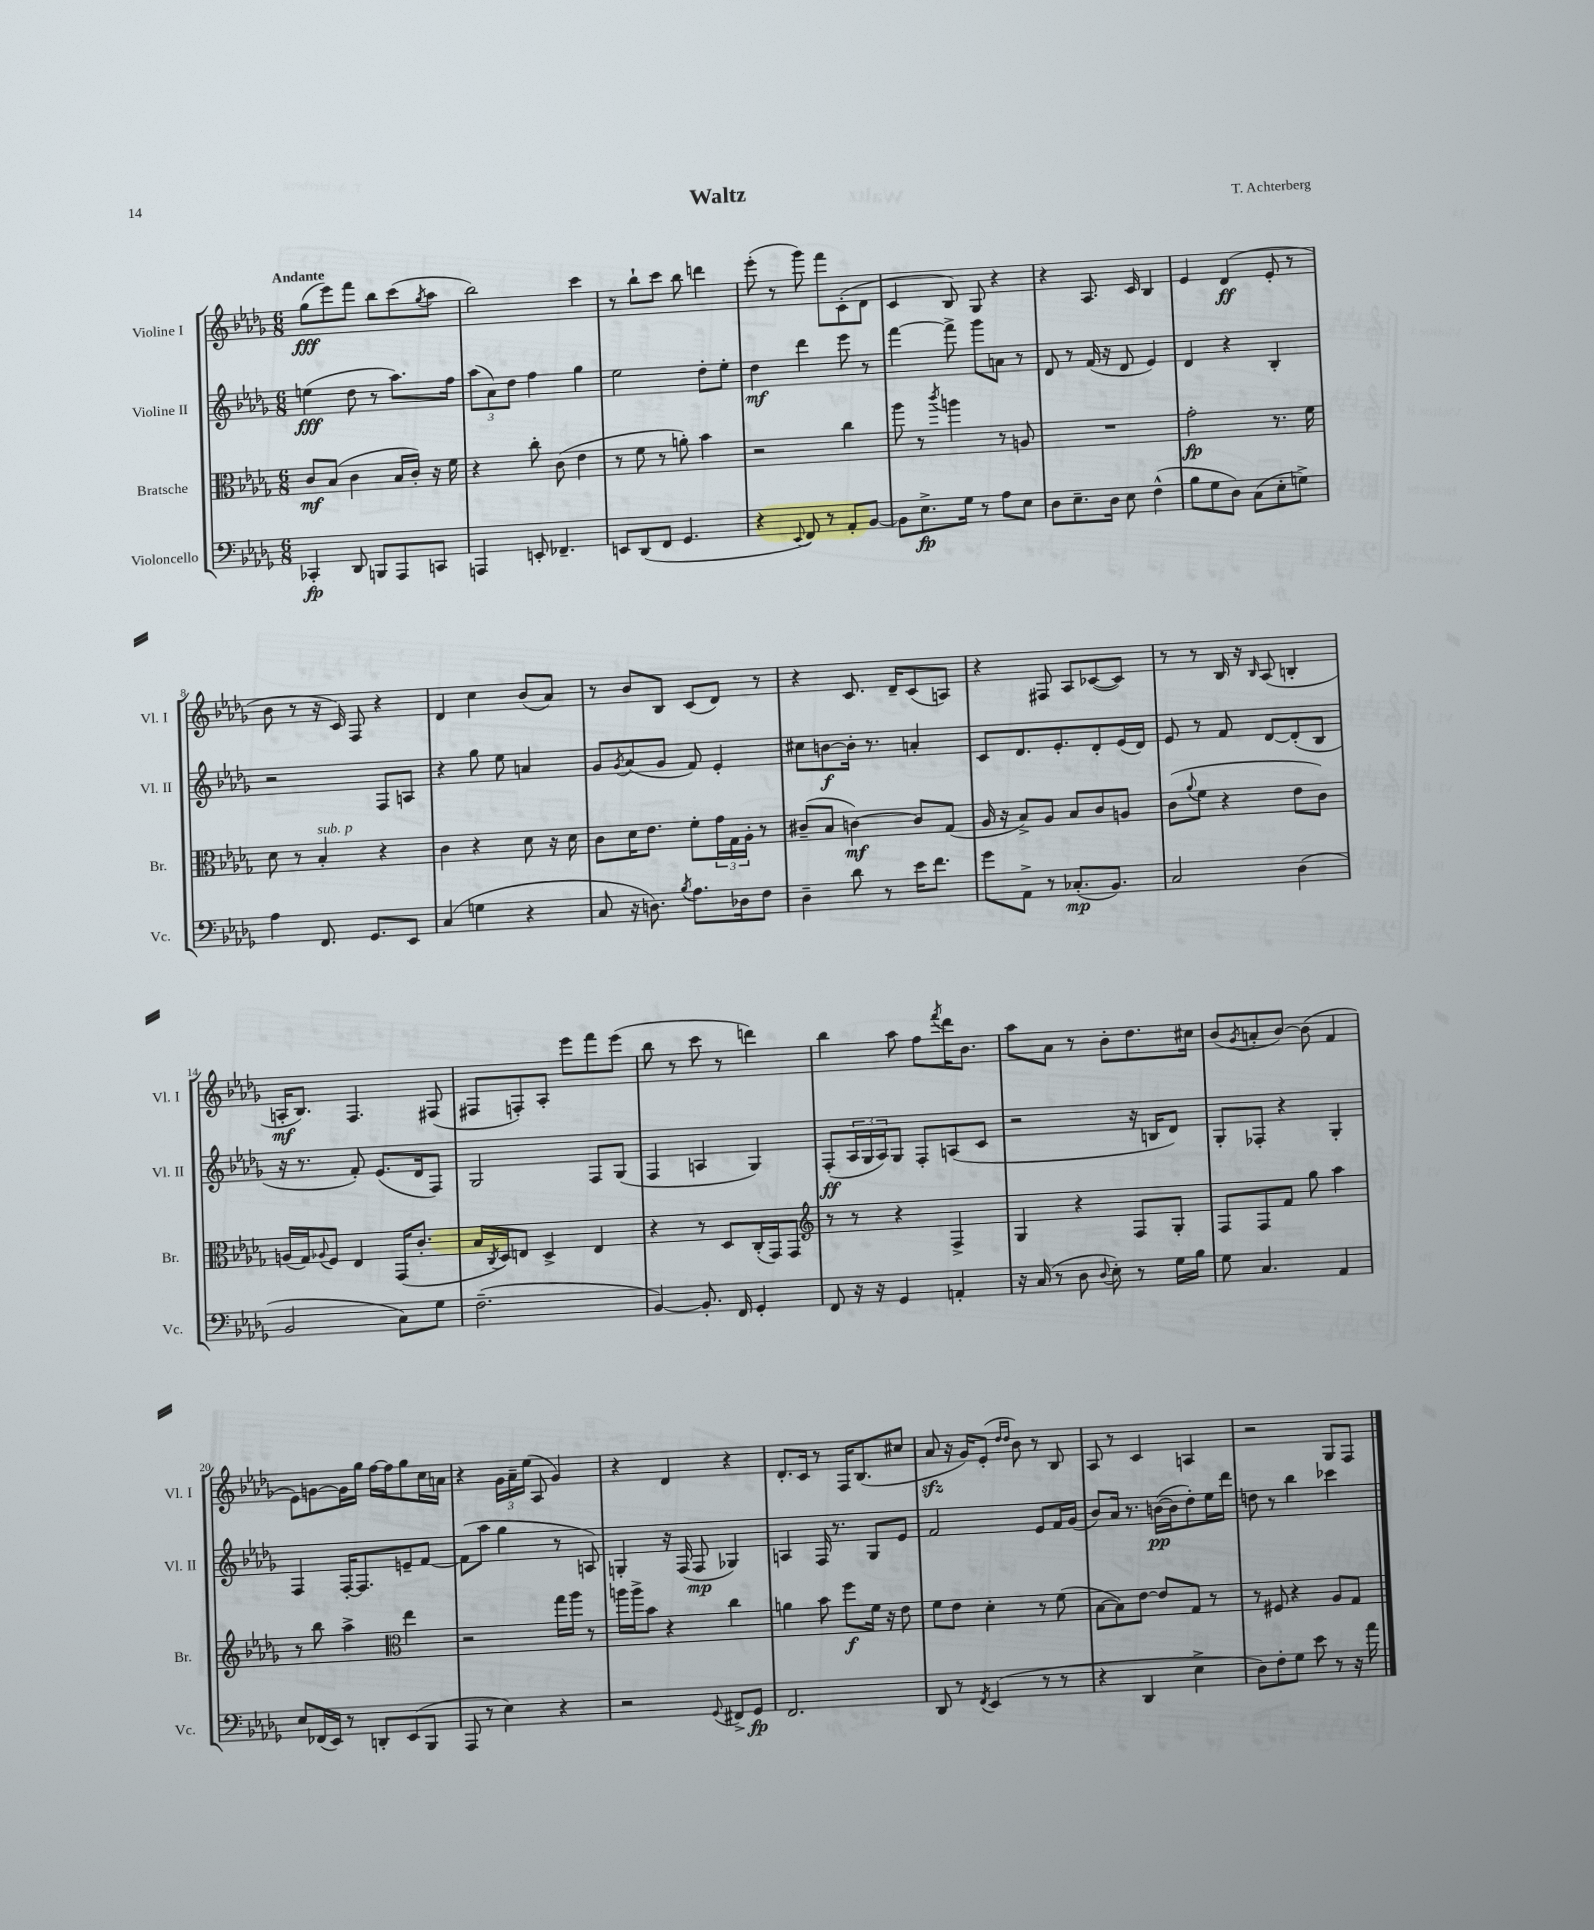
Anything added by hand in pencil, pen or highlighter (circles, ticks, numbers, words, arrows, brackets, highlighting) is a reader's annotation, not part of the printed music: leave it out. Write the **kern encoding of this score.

**kern	**dynam	**kern	**dynam	**kern	**dynam	**kern	**dynam
*part4	*part4	*part3	*part3	*part2	*part2	*part1	*part1
*staff4	*staff4	*staff3	*staff3	*staff2	*staff2	*staff1	*staff1
*I"Violoncello	*	*I"Bratsche	*	*I"Violine II	*	*I"Violine I	*
*I'Vc.	*	*I'Br.	*	*I'Vl. II	*	*I'Vl. I	*
*clefF4	*	*clefC3	*	*clefG2	*	*clefG2	*
*k[b-e-a-d-g-]	*	*k[b-e-a-d-g-]	*	*k[b-e-a-d-g-]	*	*k[b-e-a-d-g-]	*
*M6/8	*	*M6/8	*	*M6/8	*	*M6/8	*
=1	=1	=1	=1	=1	=1	=1	=1
!	!	!	!	!	!	!LO:TX:a:B:t=Andante	!
4CC-X'/	fp	8c/L	mf	(4een\	fff	(8gg-\L	fff
.	.	(8B-/J	.	.	.	8eee-\)	.
8DD-/	.	4c\	.	8dd-\	.	8fff\J	.
8BBBn/L	.	.	.	8r	.	8bb-\L	.
8AAA-/	.	16B-/LL	.	8.aa-\L)	.	(8ccc\	.
.	.	16c'/JJ)	.	.	.	.	.
.	.	.	.	.	.	8qgg-/	.
8CCn/J	.	16r	.	.	.	8aa-\J	.
.	.	16f\	.	16ff\Jk	.	.	.
=2	=2	=2	=2	=2	=2	=2	=2
4AAAn/	.	4r	.	(12aa-\L	.	2bb-\)	.
.	.	.	.	12a-\)	.	.	.
.	.	.	.	12dd-\J	.	.	.
8EEn'/	.	8cc'\	.	4ff\	.	.	.
4.FF-X~/	.	(8c\	.	.	.	.	.
.	.	4e-\	.	4gg-\	.	4ccc\	.
=3	=3	=3	=3	=3	=3	=3	=3
8EEn/L	.	8r	.	2ee-\	.	8r	.
(8DD-/	.	8f\	.	.	.	8bb-`\L	.
8FF/J	.	8r	.	.	.	8ccc\J	.
4.GG-/	.	8an'\)	.	.	.	8bb-\	.
.	.	4b-\	.	8dd-'\L	.	4dddn\	.
.	.	.	.	8ee-'\J	.	.	.
=4	=4	=4	=4	=4	=4	=4	=4
4r	.	2r	.	4dd-\	mf	(8eee-'\	.
.	.	.	.	.	.	8r	.
8qqEE-/	.	.	.	.	.	.	.
8FF/)	.	.	.	4ddd-\	.	8ggg-\)	.
8r	.	.	.	.	.	8fff\L	.
8AA-'/L	.	4cc\	.	8eee-\	.	(8c'\	.
[8BB-/J	.	.	.	8r	.	8d-\J	.
=5	=5	=5	=5	=5	=5	=5	=5
8BB-\L]	.	8aa-\	.	[4fff\	.	4c/	.
8.E-^\	fp	8r	.	.	.	.	.
.	.	8qccc/	.	.	.	.	.
.	.	4aan\	.	8fff^\]	.	8B-/)	.
16G-\Jk	.	.	.	.	.	.	.
8r	.	.	.	8ggg-\L	.	8G-/	.
8A-\L	.	8r	.	8an\J	.	4r	.
8E-\J	.	8An/	.	8r	.	.	.
=6	=6	=6	=6	=6	=6	=6	=6
8D-\L	.	2.r	.	8d-/	.	4r	.
8.E-~\	.	.	.	8r	.	.	.
.	.	.	.	(16f/	.	8.A-/	.
16D-\Jk	.	.	.	16r	.	.	.
8E-\	.	.	.	8d-/	.	.	.
.	.	.	.	.	.	16c/	.
(4F^^\	.	.	.	4e-/)	.	4B-/	.
=7	=7	=7	=7	=7	=7	=7	=7
8B-\L	.	2g-'\	fp	4d-/	.	4e-/	.
8G-\	.	.	.	.	.	.	.
8D-\J)	.	.	.	4r	.	(4d-/	ff
(8C\L	.	.	.	.	.	.	.
8E-'\	.	8.r	.	4B-'/	.	8e-'/	.
8Gn^\J)	.	.	.	.	.	8r	.
.	.	16f\	.	.	.	.	.
!!LO:LB:g=z
=8	=8	=8	=8	=8	=8	=8	=8
4A-\	.	8d-\	.	2r	.	8b-\	.
.	.	8r	.	.	.	8r	.
!	!	!LO:TX:a:i:t=sub. p	!	!	!	!	!
8.FF/	.	4B-'/	.	.	.	16r	.
.	.	.	.	.	.	16c/)	.
.	.	.	.	.	.	8F/	.
8.GG-/L	.	.	.	.	.	.	.
.	.	4r	.	8F/L	.	4r	.
8EE-/J	.	.	.	8An/J	.	.	.
=9	=9	=9	=9	=9	=9	=9	=9
(4C/	.	4c\	.	4r	.	4d-/	.
4Gn\	.	4r	.	8gg-\	.	4cc\	.
.	.	.	.	8ee-\	.	.	.
4r	.	8d-\	.	4an/	.	(8b-/L	.
.	.	16r	.	.	.	8a-/J)	.
.	.	16d-\	.	.	.	.	.
=10	=10	=10	=10	=10	=10	=10	=10
8C/	.	8c\L	.	8g-/L	.	8r	.
.	.	.	.	8qg-/	.	.	.
16r	.	16d-\K	.	(8a-/	.	8b-/L	.
8.Dn\)	.	8.e-\J	.	.	.	.	.
.	.	.	.	8g-/J	.	8B-/J	.
8qB-/	.	.	.	.	.	.	.
8.A-\L	.	8f'\L	.	8f/)	.	(8c/L	.
.	.	24g-\L	.	4e-'/	.	8d-/J)	.
.	.	24G-\	.	.	.	.	.
16D-X\k	.	.	.	.	.	.	.
.	.	24A-'\JJ	.	.	.	.	.
8F\J	.	8r	.	.	.	8r	.
=11	=11	=11	=11	=11	=11	=11	=11
4D-~\	.	(8c#X~/L	.	8cc#X\L	.	4r	.
.	.	8B-/J	.	[8bn\	f	.	.
8d-\	.	[4cn\)	mf	16b'\Jk]	.	8.c/	.
.	.	.	.	8.r	.	.	.
8r	.	.	.	.	.	.	.
.	.	.	.	.	.	16d-~/KL	.
16e-\KL	.	8c/L]	.	4an'/	.	(8c/	.
8.f\J	.	.	.	.	.	.	.
.	.	(8G-/J	.	.	.	8An/J)	.
=12	=12	=12	=12	=12	=12	=12	=12
8g-\L	.	16A-/	.	8c/L	.	4r	.
.	.	16r	.	.	.	.	.
8AA-^\J	.	8B-^/L)	.	8.d-/	.	.	.
8r	.	8A-/J	.	.	.	8F#X/	.
.	.	.	.	8.e-'/	.	.	.
(8.C-X'/L	mp	8B-/L	.	.	.	8A-/L	.
.	.	8c/	.	8d-'/	.	([8c-X/	.
8.BB-/J)	.	.	.	.	.	.	.
.	.	8An/J	.	(16e-/L	.	8c-/J])	.
.	.	.	.	16d-/JJ)	.	.	.
=13	=13	=13	=13	=13	=13	=13	=13
2C/	.	(8c\L	.	8e-/	.	8r	.
.	.	8qqa-/	.	.	.	.	.
.	.	8f\J	.	8r	.	8r	.
.	.	4r	.	8f/	.	16B-/	.
.	.	.	.	.	.	16r	.
.	.	.	.	.	.	16qqB-/	.
.	.	.	.	[8d-/L	.	(8A-/	.
(4D-\	.	8e-\L	.	(8d-'/]	.	4Bn'/	.
.	.	8c\J)	.	8B-/J	.	.	.
!!LO:LB:g=z
=14	=14	=14	=14	=14	=14	=14	=14
2BB-/	.	(16An/LL	.	16r	.	16An'/KL	mf
.	.	16G-/J)	.	8.r	.	8.B-/J)	.
.	.	8qqA-X/	.	.	.	.	.
.	.	8F/J	.	.	.	.	.
.	.	4E-/	.	8f'/)	.	4.F/	.
.	.	.	.	(8.e-/L	.	.	.
8C\L)	.	(16GG-/KL	.	.	.	.	.
.	.	8.c'/J	.	16d-/k	.	.	.
8G-\J	.	.	.	8F/J)	.	(8F#X/	.
=15	=15	=15	=15	=15	=15	=15	=15
(2.F~\	.	16B-/LL	.	2G-/	.	8F#X/L	.
.	.	8qC/	.	.	.	.	.
.	.	16D-/J)	.	.	.	.	.
.	.	8En/J	.	.	.	8Fn'/)	.
.	.	4D-^/	.	.	.	8A-'/J	.
.	.	.	.	.	.	8eee-\L	.
.	.	4E/	.	8F/L	.	8fff\	.
.	.	.	.	(8G-/J	.	(8eee-\J	.
=16	=16	=16	=16	=16	=16	=16	=16
[4BB-/)	.	4r	.	4F/	.	8bb-\	.
.	.	.	.	.	.	8r	.
8.BB-'/]	.	8r	.	4An/	.	8ccc\	.
.	.	8D-/L	.	.	.	8r	.
16FF/	.	.	.	.	.	.	.
4GG-'/	.	(16C'/L	.	4G-/)	.	4dddn\)	.
.	.	16GG-/J)	.	.	.	.	.
.	.	8GG-/J	.	.	.	.	.
=17	=17	=17	=17	=17	=17	=17	=17
*	*	*clefG2	*	*	*	*	*
8FF/	.	8r	.	(8F'/L	ff	4bb-\	.
16r	.	8r	.	24A-/L	.	.	.
.	.	.	.	24G-/	.	.	.
16r	.	.	.	.	.	.	.
.	.	.	.	24A-/J)	.	.	.
4GG-/	.	4r	.	8G-/J	.	8aa-\	.
.	.	.	.	8F'/L	.	8ff\L	.
.	.	.	.	.	.	8qfff/	.
4AAn'/	.	4F^/	.	(8An/	.	16ddd-\K	.
.	.	.	.	.	.	8.b-\J	.
.	.	.	.	8c/J	.	.	.
=18	=18	=18	=18	=18	=18	=18	=18
16r	.	4G-/	.	2r	.	8aa-\L	.
(16C/	.	.	.	.	.	.	.
8r	.	.	.	.	.	8a-\J	.
8D-\	.	4r	.	.	.	8r	.
8qqD-/	.	.	.	.	.	.	.
8E-'\)	.	.	.	.	.	8b-'\L	.
8r	.	8F/L	.	16r	.	8.dd-\	.
.	.	.	.	16Bn/KL	.	.	.
16G-\LL	.	8G-'/J	.	8d-/J)	.	.	.
16B-\JJ	.	.	.	.	.	16cc#X\Jk	.
=19	=19	=19	=19	=19	=19	=19	=19
8G-\	.	8F/L	.	8G-'/L	.	(8b-/L	.
.	.	.	.	.	.	8qg-/	.
4.C/	.	8F/	.	8F-X'/J	.	8an'/	.
.	.	8f/J	.	4r	.	[8b-/J)	.
.	.	8gg-\	.	.	.	(8b-\]	.
4AA-/	.	4aa-\	.	4G-'/	.	4f/	.
!!LO:LB:g=z
=20	=20	=20	=20	=20	=20	=20	=20
8E-/L	.	8r	.	4F/	.	8e-\L)	.
(16FF-X/L	.	8bb-\	.	.	.	[8gn\	.
16EE-/JJ)	.	.	.	.	.	.	.
8r	.	4aa-^\	.	[16F'/KL	.	16g\L]	.
.	.	.	.	8.F/]	.	16gg-\JJ	.
8DDn'/L	.	.	.	.	.	[16ff\LL	.
.	.	.	.	.	.	16ff\J]	.
*	*	*clefC3	*	*	*	*	*
(8EE-/	.	4ee-\	.	8en~/	.	8gg-\	.
8BBB-/J	.	.	.	[8f/J	.	16cc\L	.
.	.	.	.	.	.	16an\JJ	.
=21	=21	=21	=21	=21	=21	=21	=21
8AAA-/	.	2r	.	(8f\L]	.	4r	.
8r	.	.	.	8aa-\J	.	.	.
4E-\)	.	.	.	4gg-\	.	24g-\LL	.
.	.	.	.	.	.	24a-~\	.
.	.	.	.	.	.	(24ee-\JJ	.
.	.	.	.	.	.	8A-/	.
4r	.	16gg-\LL	.	8r	.	4g-/)	.
.	.	16aa-\JJ	.	.	.	.	.
.	.	8r	.	8An/)	.	.	.
=22	=22	=22	=22	=22	=22	=22	=22
2r	.	16aan\LL	.	4Gn'/	.	4r	.
.	.	16aa^\J	.	.	.	.	.
.	.	8b-\J	.	.	.	.	.
.	.	4r	.	16r	.	4d-/	.
.	.	.	.	(16F/	.	.	.
.	.	.	.	8F/	mp	.	.
8qqGG-/	.	.	.	.	.	.	.
8FF#X^/L	.	4cc\	.	4G-X/)	.	4r	.
8GG-/J	fp	.	.	.	.	.	.
=23	=23	=23	=23	=23	=23	=23	=23
2.FF/	.	4an\	.	4An/	.	8.d-'/L	.
.	.	.	.	.	.	16c/Jk	.
.	.	8b-\	.	16F/	.	8r	.
.	.	.	.	8.r	.	.	.
.	.	8ff\L	f	.	.	16F/KL	.
.	.	.	.	.	.	(8.B-/	.
.	.	16f\Jk	.	8G-/L	.	.	.
.	.	16r	.	.	.	.	.
.	.	8e-\	.	8e-/J	.	8cc#X/J	.
=24	=24	=24	=24	=24	=24	=24	=24
8DD-/	.	8f\L	.	2f/	.	8a-zz/	.
8r	.	8e-\J	.	.	.	16r	.
.	.	.	.	.	.	16g-/KL)	.
8qFF/	.	.	.	.	.	.	.
(4EE-/	.	4d-'\	.	.	.	(8e-'/J	.
.	.	.	.	.	.	16qqdd-/LL	.
.	.	.	.	.	.	16qqdd-/JJ	.
.	.	.	.	.	.	8b-\)	.
8r	.	8r	.	8e-/L	.	8r	.
8r	.	(8f\	.	16f/L	.	8B-/	.
.	.	.	.	(16g-/JJ	.	.	.
=25	=25	=25	=25	=25	=25	=25	=25
4r	.	[8B-\L	.	8b-/L)	.	8A-/	.
.	.	8B-\])	.	16a-/Jk	.	8r	.
.	.	.	.	8.r	.	.	.
4DD-/	.	[8e-\J	.	.	.	4c/	.
.	.	8e-/L]	.	([16bn\LL	pp	.	.
.	.	.	.	16b\J]	.	.	.
4E-^\	.	8G-/J	.	8dd-'\)	.	4An/	.
.	.	8r	.	16ee-\L	.	.	.
.	.	.	.	16ddd-\JJ	.	.	.
=26	=26	=26	=26	=26	=26	=26	=26
8D-\L)	.	8r	.	8ddn\	.	2r	.
8F'\	.	8F#X/	.	8r	.	.	.
8G-\J	.	4r	.	4bb-\	.	.	.
8e-\	.	.	.	.	.	.	.
8r	.	8A-/L	.	4ccc-X\	.	8G-/L	.
16r	.	8G-/J	.	.	.	8F/J	.
16a-\	.	.	.	.	.	.	.
==	==	==	==	==	==	==	==
*-	*-	*-	*-	*-	*-	*-	*-
